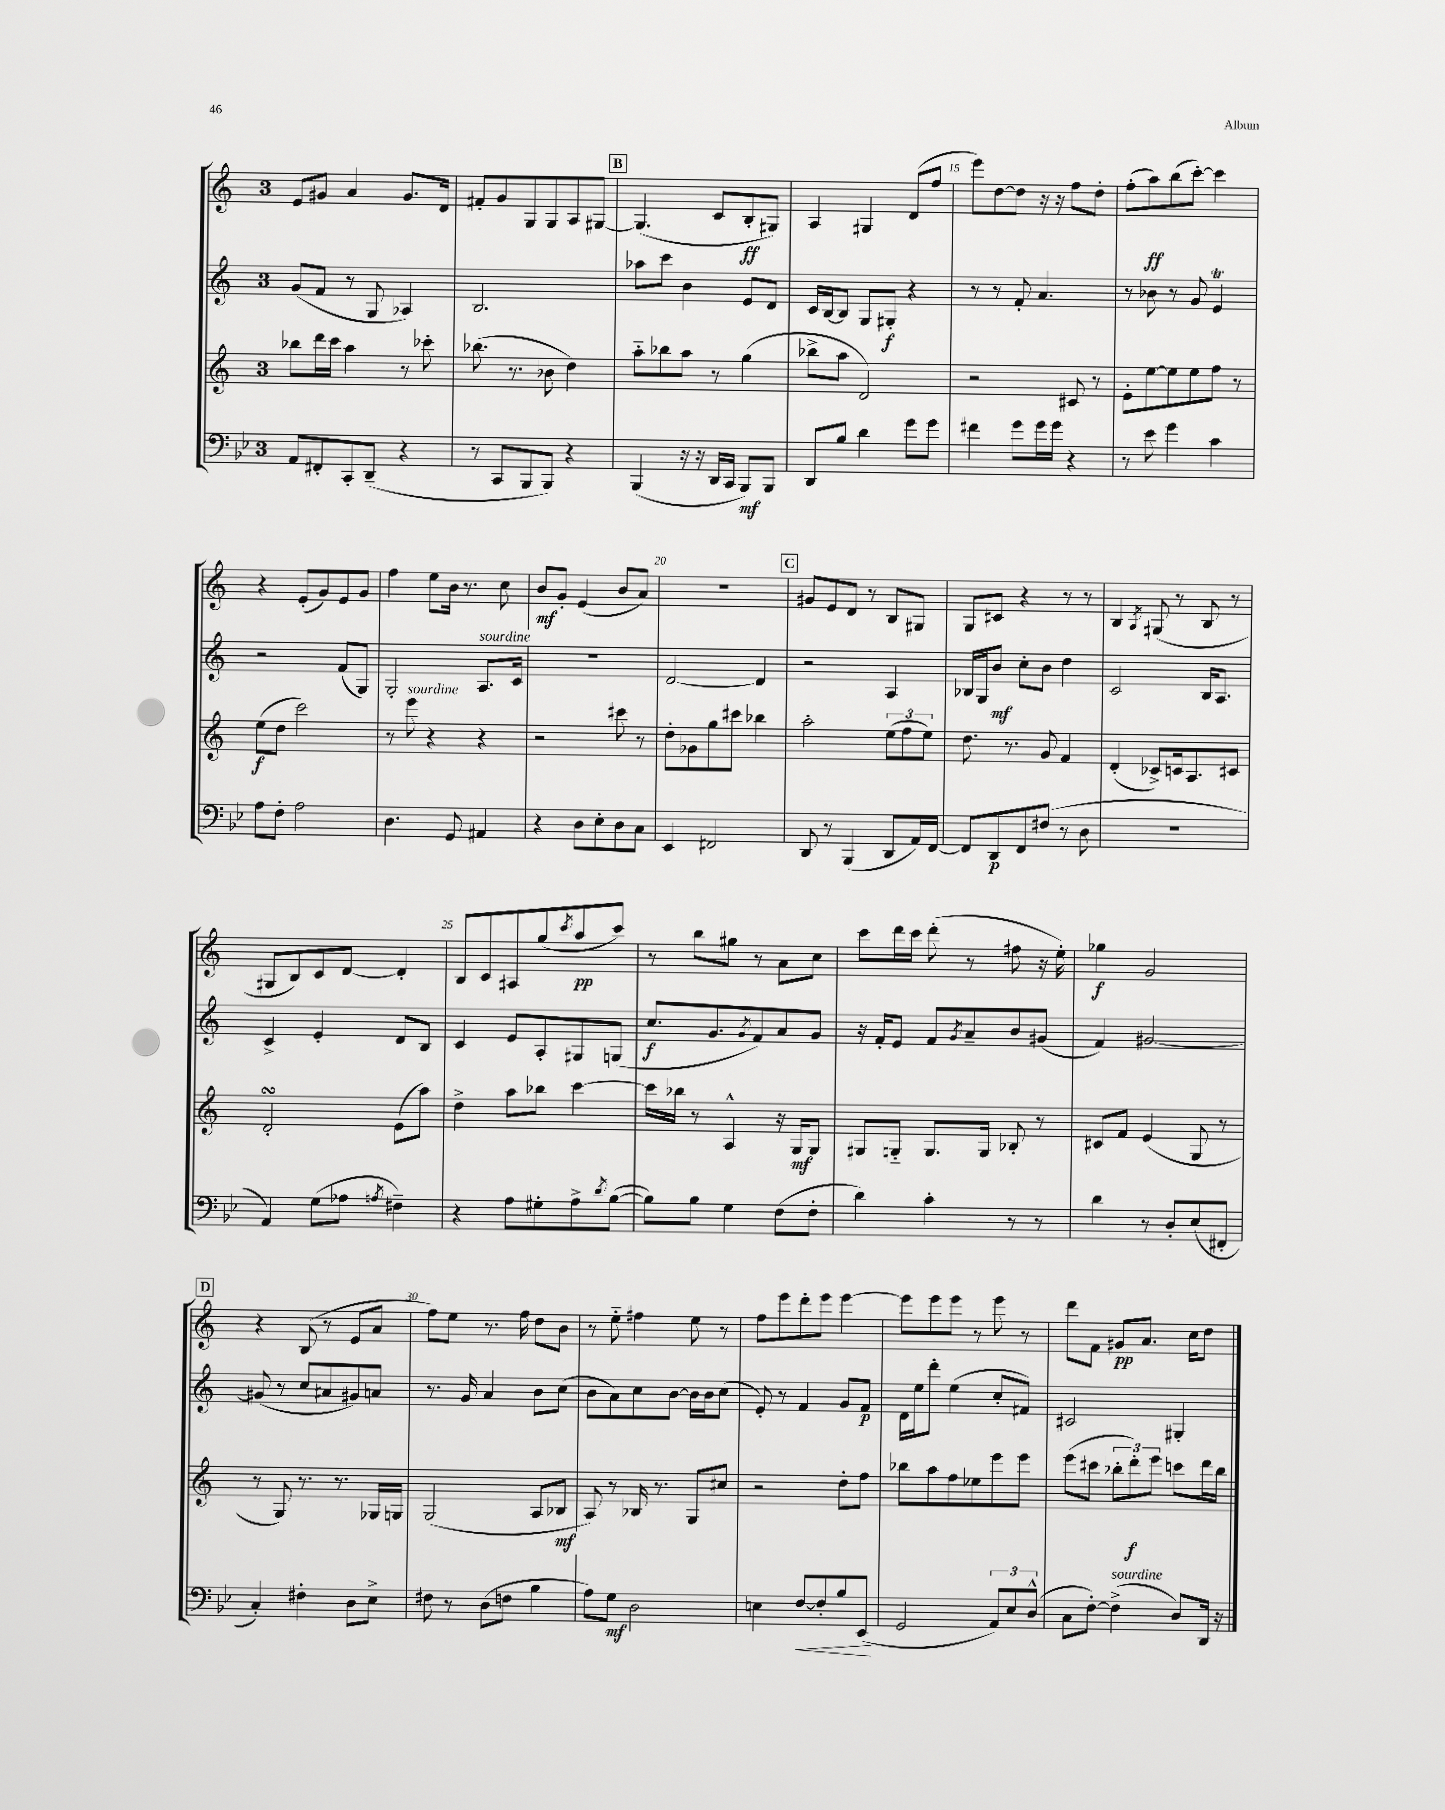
<<
\new StaffGroup <<
\new Staff = "s0" {
    \clef treble \key c \major \once \override Staff.TimeSignature.style = #'single-digit \time 3/4
    e'8 gis'8 a'4 gis'8. d'16 |
    fis'8-. g'8 g8 g8 a8 gis8~ |
    \mark \markup { \box "B" } gis4.( c'8 b8-.\ff gis8) |
    a4 gis4 d'8( f''8 |
    e'''8) d''8~ d''8 r16 r16 f''8 d''8-. |
    f''8-.( a''8\ff) b''8( c'''8~-.) c'''4 |
    r4 e'8-.( g'8) e'8 g'8 |
    f''4 e''8 b'16 r8. c''8 |
    b'8\mf g'8-. e'4( b'8 a'8) |
    R2. |
    \mark \markup { \box "C" } gis'8 e'8 d'8 r8 b8 gis8 |
    g8 cis'8 r4 r8 r8 |
    b4 \acciaccatura { a8 } gis8( r8 b8 r8 |
    gis8 b8) c'8 d'8~ d'4-. |
    b8 c'8 ais8 g''8( \acciaccatura { c'''8 } a''8\pp c'''8) |
    r8 b''8 gis''8 r8 a'8 c''8 |
    c'''8 d'''16 c'''16 d'''8-.( r8 fis''8 r16 e''16-.) |
    ges''4\f g'2 |
    \mark \markup { \box "D" } r4 b8( r8 e'8 a'8 |
    f''8) e''8 r8. f''16 d''8 b'8 |
    r8 e''8-_ fis''4 e''8 r8 |
    f''8 e'''8 d'''8-. e'''8 e'''4~ |
    e'''8 e'''8 e'''8 r8 e'''8 r8 |
    d'''8 f'8 gis'8\pp a'8. c''16 d''8 \bar "|." |
}
\new Staff = "s1" {
    \clef treble \key c \major \once \override Staff.TimeSignature.style = #'single-digit \time 3/4
    g'8( f'8 r8 g8 aes4) |
    b2. |
    \mark \markup { \box "B" } aes''8 c'''8 b'4 e'8 d'8 |
    c'16 b16~ b8 g8 gis8-.\f r4 |
    r8 r8 f'8-. a'4. |
    r8 bes'8 r8 g'8 e'4\trill |
    r2 f'8( g8) |
    g2-. a8.^\markup { \italic "sourdine" } c'16 |
    R2. |
    d'2~ d'4 |
    \mark \markup { \box "C" } r2 a4 |
    bes16 g16 b'8\mf c''8-. b'8 d''4 |
    c'2 b16 a8. |
    c'4-> e'4-. d'8 b8 |
    c'4 e'8 a8-. gis8 g8( |
    c''8.\f g'8. \acciaccatura { g'8 } f'8) a'8 g'8 |
    r16 f'16-. e'8 f'8 \acciaccatura { g'8 } a'8-- b'8 gis'8( |
    f'4) gis'2~ |
    \mark \markup { \box "D" } gis'8( r8 c''8 ais'8 gis'8) a'8 |
    r8. g'16 a'4 b'8 c''8( |
    b'8 a'8) c''8 b'8~ b'16 b'16 c''8( |
    e'8-.) r8 f'4 g'8 f'8\p |
    d'16 e''16 d'''8-. e''4( c''8-. fis'8) |
    cis'2 gis4-. \bar "|." |
}
\new Staff = "s2" {
    \clef treble \key c \major \once \override Staff.TimeSignature.style = #'single-digit \time 3/4
    bes''8 d'''16 c'''16 a''4 r8 ces'''8-. |
    bes''8.( r8. bes'8 d''4) |
    \mark \markup { \box "B" } a''8-_ bes''8 a''8 r8 g''4( |
    bes''8-> a''8 d'2) |
    r2 cis'8 r8 |
    e'8-. e''8~ e''8 e''8 f''8 r8 |
    e''8\f( d''8 c'''2) |
    r8 e'''8^\markup { \italic "sourdine" } r4 r4 |
    r2 cis'''8 r8 |
    d''8-. ges'8 g''8 cis'''8 bes''4 |
    \mark \markup { \box "C" } a''2-. \tuplet 3/2 { e''8( f''8 e''8) } |
    d''8. r8. g'8 f'4 |
    d'4-.( ces'8->) c'16 a8. cis'8 |
    d'2-.\turn e'8( a''8) |
    d''4-> a''8 bes''8 c'''4~ |
    c'''16 bes''16 r8 a4-^ r16 g16\mf g8 |
    gis8 g8-_ g8. g16 bes8-. r8 |
    cis'8 f'8 e'4( g8 r8 |
    \mark \markup { \box "D" } r8 g8) r8. r8. ges16 g16 |
    g2( a8 bes8\mf |
    a8) r8 bes16 r8. g8 cis''8 |
    r2 d''8-. f''8 |
    bes''8 a''8 f''8 ees''8 e'''8 e'''8 |
    e'''8( cis'''8 \tuplet 3/2 { bes''8-. d'''8-.\f) e'''8 } c'''8 d'''16 bes''16 \bar "|." |
}
\new Staff = "s3" {
    \clef bass \key bes \major \once \override Staff.TimeSignature.style = #'single-digit \time 3/4
    a,8 fis,8-. c,8-. d,8--( r4 |
    r8 c,8 bes,,8 bes,,8) r4 |
    \mark \markup { \box "B" } bes,,4( r16 r16 d,16 c,16 bes,,8\mf) bes,,8 |
    d,8 bes8 d'4 g'8 g'8 |
    fis'4 g'8 g'16 g'16 r4 |
    r8 ees'8 g'4 c'4 |
    a8 f8-. a2 |
    d4. g,8 ais,4 |
    r4 d8 ees8-. d8 c8 |
    ees,4 fis,2 |
    \mark \markup { \box "C" } d,8 r8 bes,,4( d,8 a,16) f,16~ |
    f,8 d,8\p f,8 fis8( r8 d8 |
    R2. |
    a,4) g8( aes8 \acciaccatura { a8 } fis4--) |
    r4 a8 gis8-. a8-> \acciaccatura { d'8 } bes8~( |
    bes8) bes8 g4 f8( f8-. |
    d'4) c'4-. r8 r8 |
    d'4 r8 d8-. ees8( fis,8-. |
    \mark \markup { \box "D" } c4-.) fis4-. d8 ees8-> |
    fis8 r8 d8( f8 bes4 |
    a8) g8\mf d2 |
    e4 f8~\< f8-. bes8 ees,8\!( |
    g,2 \tuplet 3/2 { a,8) ees8 d8-^( } |
    c8 f8~-.) f4->^\markup { \italic "sourdine" }( d8) d,16 r16 \bar "|." |
}
>>
>>
\layout { \context { \Score currentBarNumber = #11 \override BarNumber.break-visibility = ##(#f #t #t) barNumberVisibility = #(every-nth-bar-number-visible 5) } }
